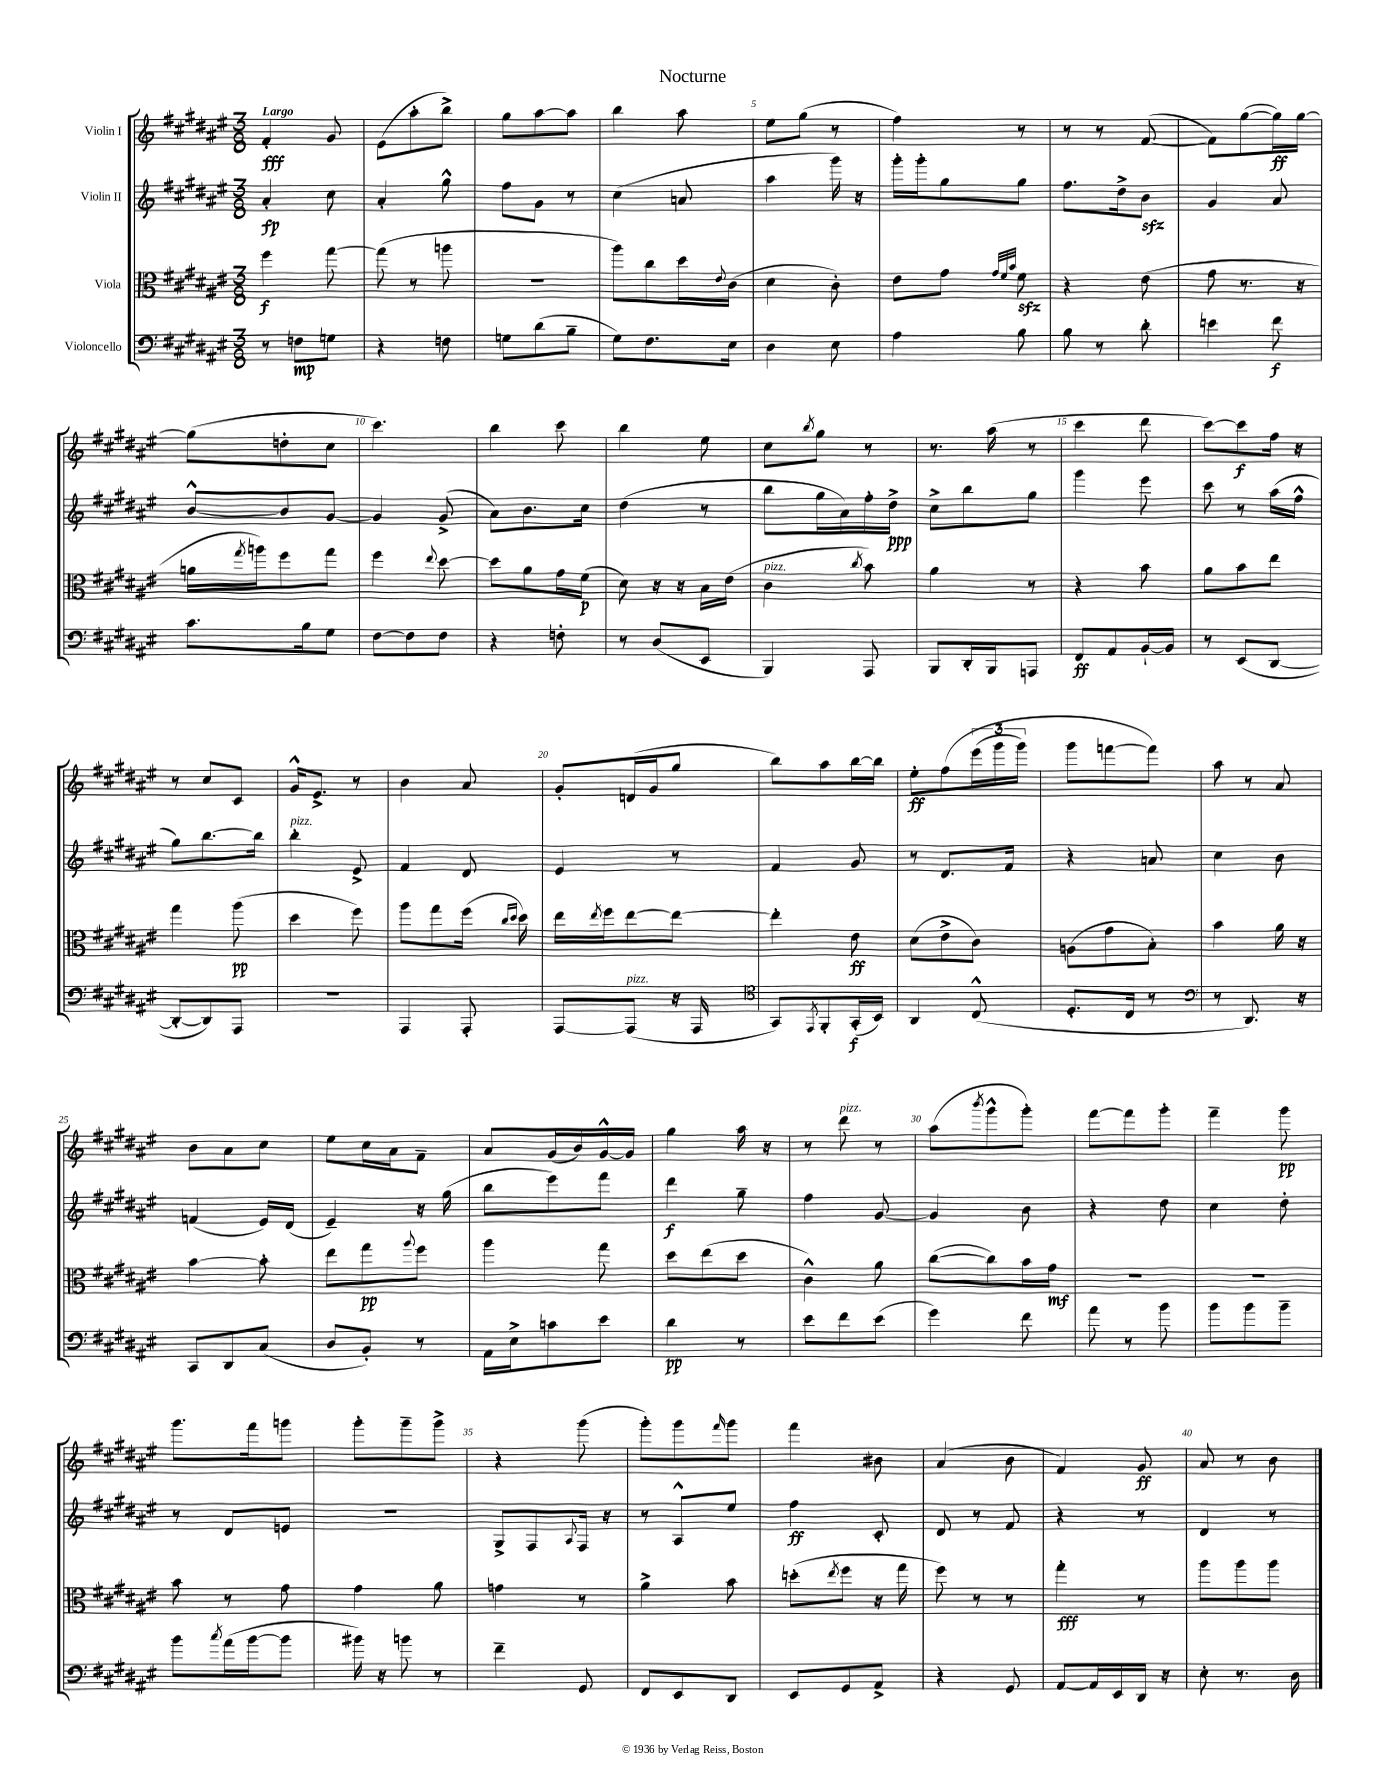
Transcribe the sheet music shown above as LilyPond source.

\header { title = "Nocturne" }
<<
\new StaffGroup <<
\new Staff = "s0" \with { instrumentName = "Violin I" } {
    \clef treble \key fis \major \numericTimeSignature \time 3/8 \tempo "Largo"
    fis'4-.\fff gis'8 |
    eis'8( ais''8-. b''8->) |
    gis''8 ais''8~ ais''8 |
    b''4 ais''8 |
    eis''8 gis''8( r8 |
    fis''4) r8 |
    r8 r8 fis'8~( |
    fis'8) gis''8~( gis''16\ff) gis''16~ |
    gis''8( d''8-. cis''8 |
    cis'''4.) |
    b''4 cis'''8 |
    b''4 eis''8 |
    cis''8 \acciaccatura { b''8 } gis''8 r8 |
    r8. ais''16( r8 |
    cis'''4 dis'''8 |
    cis'''8~) cis'''8\f fis''16 r16 |
    r8 cis''8 cis'8 |
    gis'16-^ eis'8.-> r8 |
    b'4 ais'8 |
    gis'8-. d'16( gis'16 gis''8 |
    b''8) ais''8 b''16~ b''16 |
    eis''8-.\ff fis''8\( \tuplet 3/2 { eis'''16( gis'''16 gis'''16) } |
    gis'''8 f'''8~ f'''8\) |
    ais''8 r8 ais'8 |
    b'8 ais'8 cis''8 |
    eis''8 cis''16 ais'16 fis'8-- |
    ais'8 gis'16( b'16) gis'16~-^ gis'16 |
    gis''4 ais''16 r16 |
    r8 dis'''8^\markup { \italic "pizz." } r8 |
    ais''8( \acciaccatura { b'''8 } gis'''8-^ gis'''8-.) |
    fis'''8~ fis'''8 gis'''8-. |
    fis'''4-- gis'''8\pp |
    gis'''8. fis'''16 g'''8 |
    gis'''8-. gis'''8-- gis'''8-> |
    r4 gis'''8( |
    gis'''8-.) gis'''8 \grace { fis'''16 } gis'''8 |
    fis'''4 bis'8 |
    ais'4( b'8 |
    fis'4) gis'8\ff |
    ais'8 r8 b'8 \bar "|." |
}
\new Staff = "s1" \with { instrumentName = "Violin II" } {
    \clef treble \key fis \major \numericTimeSignature \time 3/8
    ais'4-.\fp cis''8 |
    ais'4-. gis''8-^ |
    fis''8 gis'8 r8 |
    cis''4( a'8 |
    ais''4 gis'''16) r16 |
    gis'''16-. gis'''16-. gis''8 gis''8 |
    fis''8. dis''16-> b'8\sfz |
    gis'4 ais'8 |
    b'8~-^ b'8 gis'8~ |
    gis'4 gis'8->( |
    ais'8) b'8. cis''16 |
    dis''4( r8 |
    b''8 gis''16 ais'16) fis''16-. dis''16->\ppp |
    cis''8-> b''8 gis''8 |
    gis'''4 eis'''8 |
    cis'''8 r8 ais''16( fis''16-^ |
    gis''8) b''8.~ b''16 |
    b''4-.^\markup { \italic "pizz." } eis'8-> |
    fis'4 dis'8 |
    eis'4 r8 |
    fis'4 gis'8 |
    r8 dis'8. fis'16 |
    r4 a'8 |
    cis''4 b'8 |
    f'4( eis'16) dis'16( |
    eis'4--) r16 gis''16( |
    b''8 eis'''8) fis'''8 |
    dis'''4\f gis''8-- |
    fis''4 gis'8~ |
    gis'4 b'8 |
    r4 dis''8 |
    cis''4 dis''8-. |
    r8 dis'8 e'8 |
    R4. |
    gis8-> fis8 \appoggiatura { ais8 } fis16 r16 |
    r8 ais8-^ eis''8 |
    fis''4\ff cis'8-. |
    dis'8 r8 fis'8 |
    r4 r8 |
    dis'4 r8 \bar "|." |
}
\new Staff = "s2" \with { instrumentName = "Viola" } {
    \clef alto \key fis \major \numericTimeSignature \time 3/8
    fis''4\f gis''8~ |
    gis''8( r8 a''8 |
    R4. |
    ais''8) cis''8 dis''16 \appoggiatura { eis'8 } cis'16( |
    dis'4 cis'8-.) |
    eis'8 gis'8 \grace { gis'32 fis'32 b'32 } fis'8\sfz |
    r4 eis'8( |
    gis'8 r8. r16 |
    a'16 \acciaccatura { gis''8 } a''16) fis''8 gis''8 |
    fis''4 \appoggiatura { eis''8 } dis''8~ |
    dis''8 ais'8 gis'16 fis'16\p( |
    dis'8) r16 r16 b16 eis'16( |
    cis'4^\markup { \italic "pizz." } \acciaccatura { cis''8 } b'8) |
    ais'4 r8 |
    r4 b'8 |
    ais'8 b'8 eis''8 |
    gis''4 ais''8\pp( |
    dis''4 fis''8) |
    ais''8 gis''8 fis''16( \grace { cis''16 dis''16 } dis''16) |
    eis''16 \acciaccatura { eis''8 } fis''16 eis''8~ eis''8~ |
    eis''4-. eis'8\ff |
    dis'8( eis'8-> cis'8) |
    a8( gis'8 b8-.) |
    b'4 ais'16 r16 |
    b'4~ b'8-. |
    eis''8 gis''8\pp \appoggiatura { ais''8 } fis''8 |
    ais''4 gis''8 |
    dis''8 eis''8( dis''8 |
    cis'4-^) ais'8 |
    cis''8~( cis''8) b'16 gis'16\mf |
    R4. |
    R4. |
    b'8 r8 gis'8 |
    gis'4 ais'8 |
    g'4 r8 |
    ais'4-> b'8 |
    d''8-.( \acciaccatura { eis''8 } fis''8 r16 gis''16 |
    fis''8) r8 r8 |
    gis''4-.\fff r8 |
    ais''8 ais''8 ais''8 \bar "|." |
}
\new Staff = "s3" \with { instrumentName = "Violoncello" } {
    \clef bass \key fis \major \numericTimeSignature \time 3/8
    r8 f8\mp g8 |
    r4 f8 |
    g8 dis'8( b8-- |
    gis8) fis8. eis16 |
    dis4 eis8 |
    ais4 b8 |
    b8 r8 dis'8-. |
    e'4 fis'8\f |
    cis'8. b16 gis8 |
    fis8~ fis8 fis8 |
    r4 f8-. |
    r8 dis8( eis,8 |
    b,,4) ais,,8 |
    b,,8 dis,16-. b,,16 a,,8 |
    fis,8\ff ais,8 b,16~-! b,16 |
    r8 eis,8( dis,8~ |
    dis,8~-. dis,8) ais,,8 |
    R4. |
    ais,,4 ais,,8-. |
    ais,,8~ ais,,8^\markup { \italic "pizz." }( r16 ais,,16 |
    \clef tenor gis,8) \acciaccatura { eis,8 } fis,8-. gis,16-.\f( b,16) |
    ais,4 cis8-^( |
    dis8.-. cis16 r8 |
    \clef bass r8 dis,8.) r16 |
    cis,8 dis,8 cis8( |
    dis8 b,8-.) r8 |
    ais,16 eis16-> c'8 eis'8 |
    dis'4\pp r8 |
    eis'8 fis'8 eis'8( |
    gis'4) fis'8 |
    ais'8 r8 b'8 |
    b'8 b'8 b'8-- |
    b'8 \acciaccatura { cis''8 } ais'16( b'16~ b'8 |
    bis'16) r16 b'8 r8 |
    fis'4-- gis,8 |
    fis,8 eis,8 dis,8 |
    eis,8 gis,8 ais,8-> |
    r4 gis,8 |
    ais,8~ ais,16 eis,16 dis,16 r16 |
    eis8-. r8. dis16 \bar "|." |
}
>>
>>
\layout { \context { \Score \override BarNumber.break-visibility = ##(#f #t #t) barNumberVisibility = #(every-nth-bar-number-visible 5) } }
